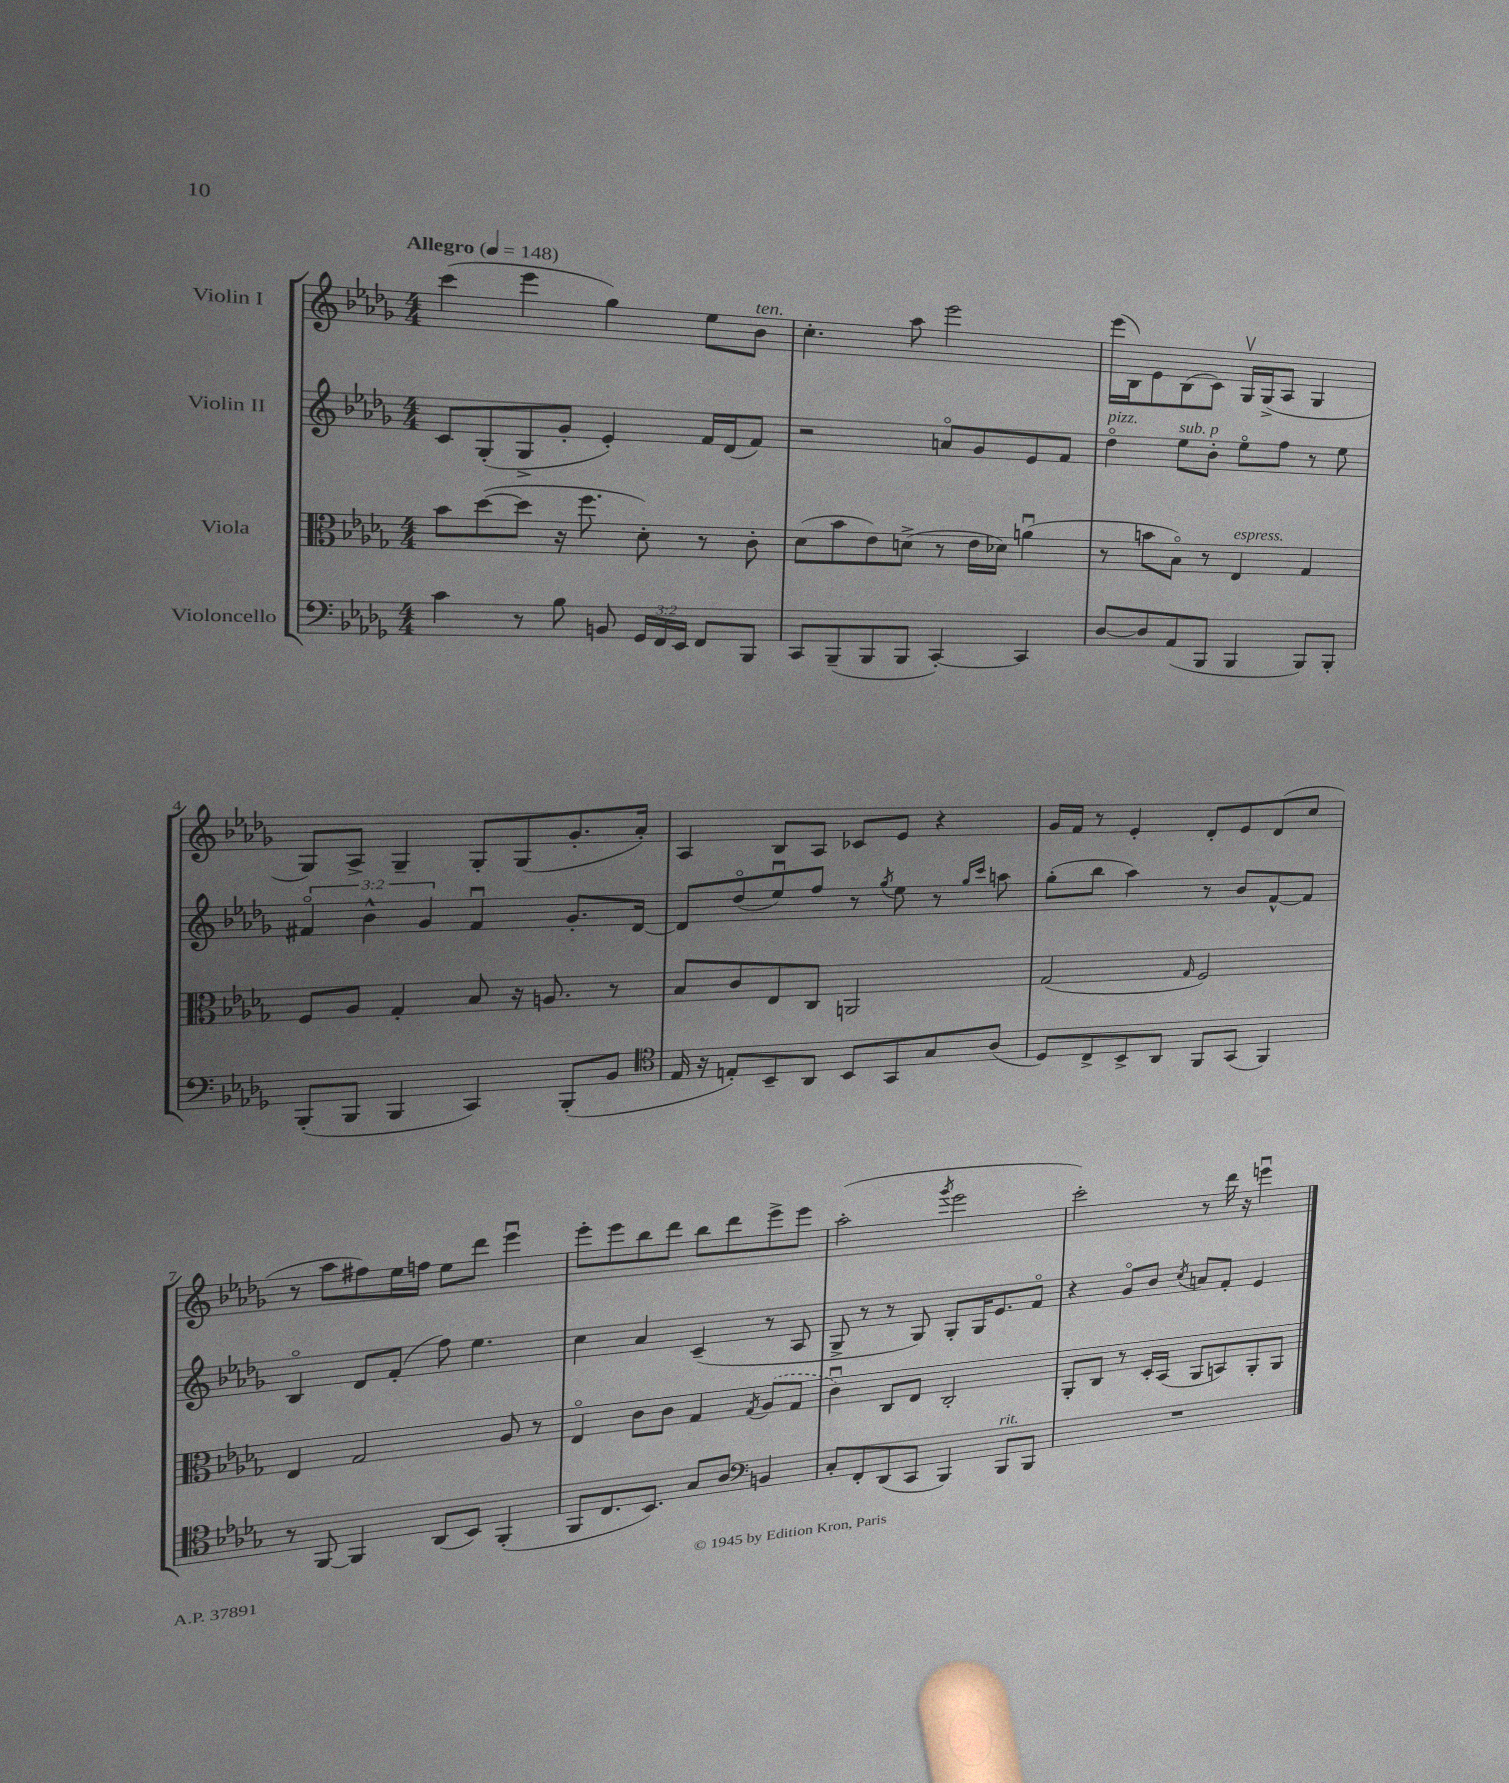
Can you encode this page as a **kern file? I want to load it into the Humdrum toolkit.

**kern	**kern	**kern	**kern
*part4	*part3	*part2	*part1
*staff4	*staff3	*staff2	*staff1
*I"Violoncello	*I"Viola	*I"Violin II	*I"Violin I
*clefF4	*clefC3	*clefG2	*clefG2
*k[b-e-a-d-g-]	*k[b-e-a-d-g-]	*k[b-e-a-d-g-]	*k[b-e-a-d-g-]
*M4/4	*M4/4	*M4/4	*M4/4
*MM148	*MM148	*MM148	*MM148
=1	=1	=1	=1
!	!	!	!LO:TX:a:B:t=Allegro
4c\	8b-\L	8c/L	(4ccc\
.	([8dd-\	(8G-'/	.
8r	8dd-\J]	8G-^/	4eee-\
8B-\	16r	8g-'/J	.
.	8.ff\	.	.
8BBn/	.	4e-'/)	4gg-\)
24GG-/LL	8d-'\)	.	.
24FF/	.	.	.
24EE-/JJ	.	.	.
8FF/L	8r	16f/LL	8ee-\L
.	.	(16d-/J	.
!	!	!	!LO:TX:a:i:t=ten.
8BBB-/J	8c'\	8f/J)	8b-\J
=2	=2	=2	=2
8CC/L	(8d-\L	2r	4.cc'\
(8BBB-~/	8b-\	.	.
8BBB-/	8e-\)	.	.
8BBB-/J	(8dn^\J	.	8aa-\
[4CC'/)	8r	8an/L	2eee-\
.	16e-\LL	8g-/	.
.	16d-X\JJ)	.	.
4CC/]	(4anu\	8e-/	.
.	.	8f/J	.
=3	=3	=3	=3
!	!	!LO:TX:a:i:t=pizz.	!
[8D-/L	8r	4dd-\	(16eee-\LL
.	.	.	16B-\J)
8D-/]	8bn\L	.	8e-\
!	!	!LO:TX:a:i:t=sub. p	!
(8AA-/	8B-\J)	8ee-\L	(8B-\
8BBB-/J	8r	8b-'\J	8c\J)
!	!LO:TX:a:i:t=espress.	!	!
4BBB-/	4E-/	8ee-\L	16G-v/LL
.	.	.	(16G-^/J
.	.	8ff\J	8A-/J
8BBB-/L)	4G-/	8r	4G-/
8BBB-'/J	.	8ee-\	.
!!LO:LB:g=z
=4	=4	=4	=4
(8BBB-'/L	8F/L	6f#X/	8G-/L)
8BBB-/J	8A-/J	.	8A-^/J
.	.	6b-^^\	.
4BBB-/	4G-'/	.	4G-~/
.	.	6g-/	.
4CC/)	8B-/	4f#u/	8G-'/L
.	16r	.	(8G-/
.	8.An/	.	.
(8BBB-'/L	.	8.g-'/L	8.g-'/
8BB-/J	8r	.	.
.	.	[16d-/Jk	16a-'/Jk)
=5	=5	=5	=5
*clefC4	*	*	*
16E-/	8B-/L	8d-/L]	4A-/
16r	.	.	.
8En'/L)	8c/	(8dd-/	.
8BB-~/	8E-/	8ee-u/)	8B-/L
8AA-/J	8C/J	8ff/J	8A-/J
8BB-/L	2AAn/	8r	8c-X/L
.	.	8qgg-/	.
8GG-/	.	8ee-\	8e-/J
8G-/	.	8r	4r
.	.	16qqgg-/LL	.
.	.	16qqccc/JJ	.
(8A-/J	.	8aan\	.
=6	=6	=6	=6
8D-/L)	(2G-/	(8gg-'\L	16g-/LL
.	.	.	16f/JJ
8C^/	.	8bb-\J	8r
8BB-^/	.	4aa-\)	4e-'/
8AA-/J	.	.	.
.	16qqG-/	.	.
8FF/L	2F/)	8r	8d-'/L
(8GG-/J	.	8b-/L	8e-/
4FF/)	.	[8f^^/	(8d-/
.	.	8f/J]	8cc/J
!!LO:LB:g=z
=7	=7	=7	=7
8r	4E-/	4B-/	8r
[8FF/	.	.	8aa-\L
4FF/]	2G-/	8d-/L	8ff#X\)
.	.	(8f'/J	16ee-\L
.	.	.	16ffn\JJ
(8AA-/L	.	8ff\)	8ee-\L
8BB-/J)	.	4.ee-\	8ddd-\J
(4FF'/	8A-/	.	4eee-u\
.	8r	.	.
=8	=8	=8	=8
8FF/L	4E-/	4cc\	8eee-'\L
8.C/	.	.	8eee-\
.	8c\L	4a-/	8bb-\
8.BB-/J)	.	.	.
.	8c\J	.	8ddd-\J
8G-/L	4G-/	(4c~/	8bb-\L
8A-/J	.	.	8ddd-\
*clefF4	*	*	*
.	8qG-/	.	.
4BBn/	(8A-/L	8r	8eee-^\
.	8G-/J	8A-/	8eee-\J
=9	=9	=9	=9
8C'/L	4cu\)	8G-^/	(2aa-'\
8FF'/	.	8r	.
(8DD-/	8C/L	8r	.
8CC/J	8E-/J	8G-/)	.
.	.	.	8qggg-/
4BBB-/)	2C'/	8G-'/L	2eee-\
.	.	16G-/K	.
.	.	8.e-/	.
!LO:TX:a:i:t=rit.	!	!	!
8BBB-/L	.	.	.
8BBB-/J	.	8f/J	.
=10	=10	=10	=10
1r	8AA-'/L	4r	2ccc'\)
.	8C/J	.	.
.	8r	8g-/L	.
.	16D-'/LL	8b-/J	.
.	(16BB-/JJ	.	.
.	.	8qcc/	.
.	8AA-/L	8an/L	8r
.	8BBn/)	8f'/J	16ddd-\
.	.	.	16r
.	8AA-'/	4e-/	4eeenu\
.	8AA-/J	.	.
==	==	==	==
*-	*-	*-	*-
